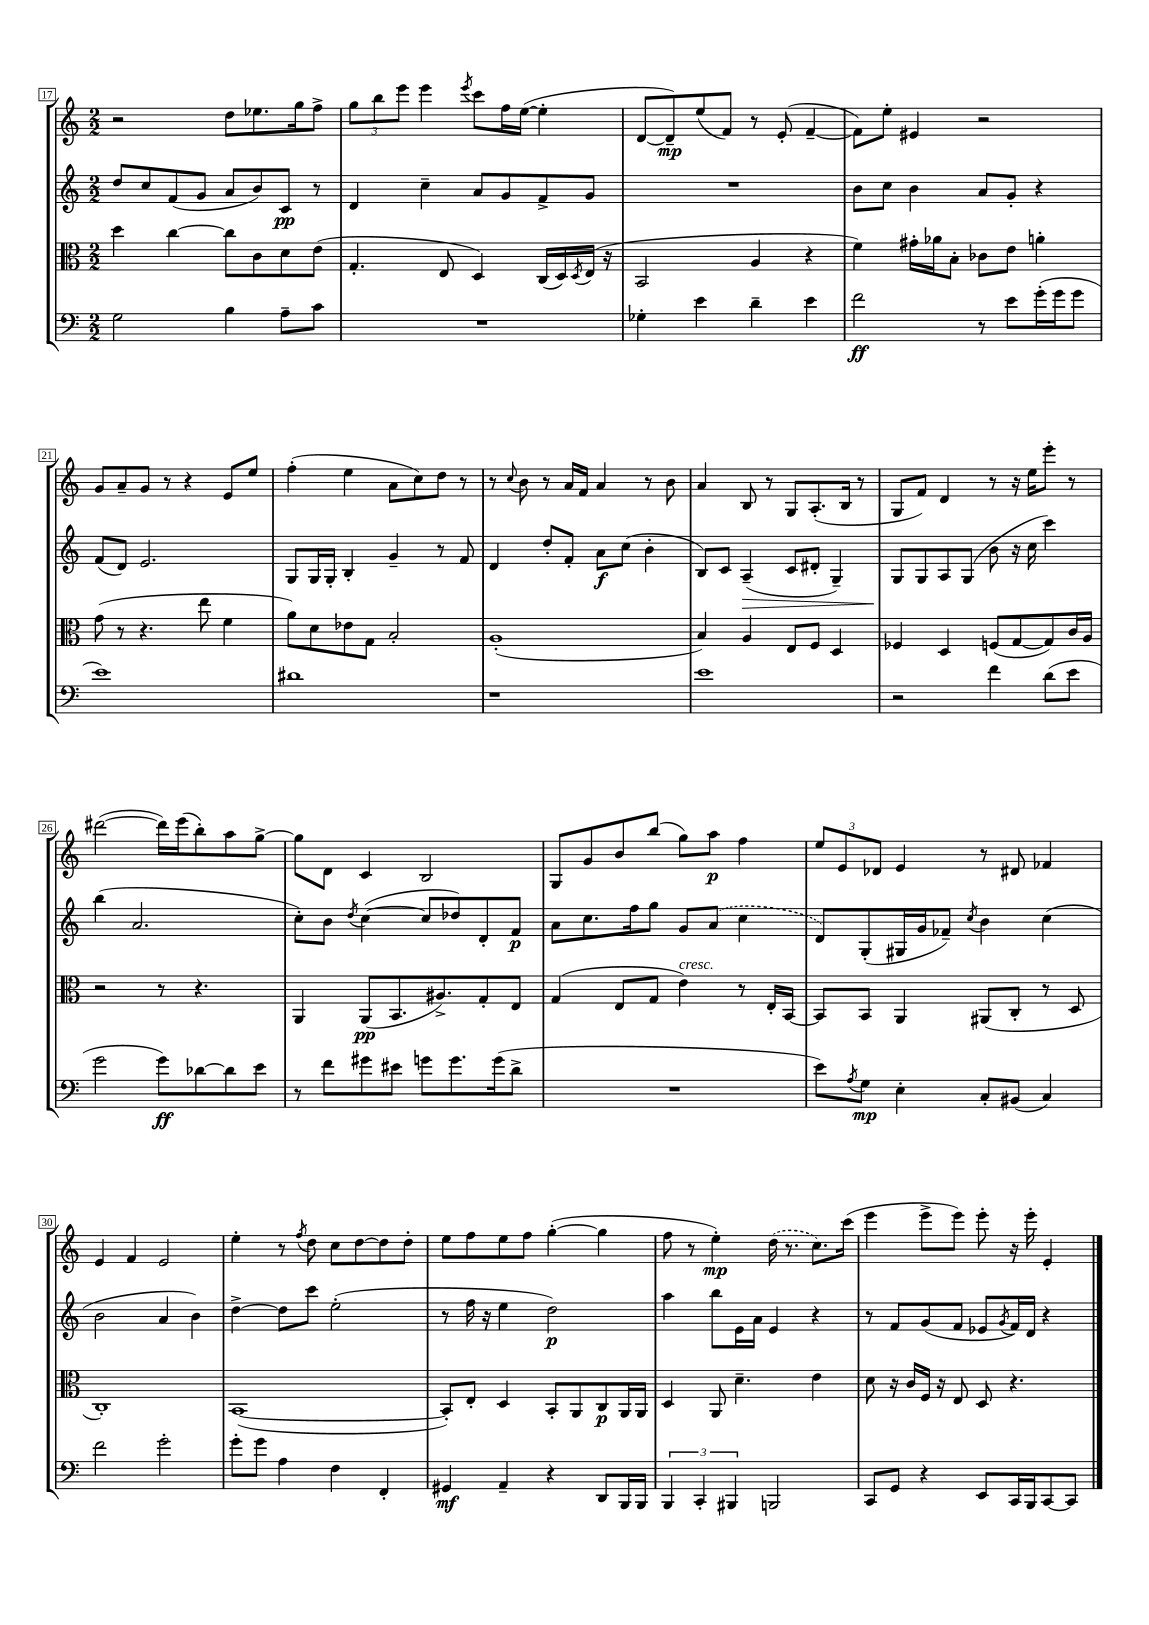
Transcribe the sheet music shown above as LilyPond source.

<<
\new StaffGroup <<
\new Staff = "s0" {
    \clef treble \key c \major \numericTimeSignature \time 2/2
    r2 d''8 ees''8. g''16 f''8-> |
    \tuplet 3/2 { g''8 b''8 e'''8 } e'''4 \acciaccatura { e'''8 } c'''8 f''16 e''16~( e''4-. |
    d'8~ d'8--\mp) e''8( f'8) r8 e'8-.( f'4~-- |
    f'8) e''8-. eis'4 r2 |
    g'8 a'8-- g'8 r8 r4 e'8 e''8 |
    f''4-.( e''4 a'8 c''8) d''8 r8 |
    r8 \appoggiatura { c''8 } b'8 r8 a'16 f'16 a'4 r8 b'8 |
    a'4 b8 r8 g8 a8.-.( b16 r8 |
    g8 f'8) d'4 r8 r16 e''16 e'''8-. r8 |
    dis'''2~( dis'''16) e'''16( b''8-.) a''8 g''8~-> |
    g''8 d'8 c'4 b2 |
    g8 g'8 b'8 b''8( g''8) a''8\p f''4 |
    \tuplet 3/2 { e''8 e'8 des'8 } e'4 r8 dis'8 fes'4 |
    e'4 f'4 e'2 |
    e''4-. r8 \acciaccatura { f''8 } d''8 c''8 d''8~ d''8 d''8-. |
    e''8 f''8 e''8 f''8 g''4~-.( g''4 |
    f''8 r8 e''4-.\mp) \once \slurDashed d''16( r8. c''8.) c'''16( |
    e'''4 e'''8-> e'''8) e'''8-. r16 e'''16-. e'4-. \bar "|." |
}
\new Staff = "s1" {
    \clef treble \key c \major \numericTimeSignature \time 2/2
    d''8 c''8 f'8( g'8 a'8 b'8) c'8\pp r8 |
    d'4 c''4-- a'8 g'8 f'8-> g'8 |
    R1 |
    b'8 c''8 b'4 a'8 g'8-. r4 |
    f'8( d'8) e'2. |
    g8 g16 g16-. b4-. g'4-- r8 f'8 |
    d'4 d''8-. f'8-. a'8\f c''8( b'4-. |
    b8) c'8 a4--\>( c'8 dis'8-. g4--) |
    g8\! g8 a8 g8( b'8 r16 c''16 c'''4) |
    b''4( a'2. |
    c''8-.) b'8 \acciaccatura { d''8 } c''4~( c''8 des''8) d'8-. f'8\p |
    a'8 c''8. f''16 g''8 g'8 \once \slurDashed a'8( c''4 |
    d'8) g8-.( gis16 g'16 fes'8--) \acciaccatura { c''8 } b'4 c''4( |
    b'2 a'4 b'4) |
    d''4~-> d''8 c'''8 e''2-.( |
    r8 f''16 r16 e''4 d''2\p) |
    a''4 b''8 e'16 a'16 e'4 r4 |
    r8 f'8 g'8( f'8 ees'8 \acciaccatura { g'8 } f'16) d'16 r4 \bar "|." |
}
\new Staff = "s2" {
    \clef alto \key c \major \numericTimeSignature \time 2/2
    d''4 c''4~ c''8 c'8 d'8 e'8( |
    g4.-. e8 d4) c16( d16) \acciaccatura { d8 } e16( r16 |
    b,2 a4 r4 |
    f'4) gis'16-. aes'16 b8-. ces'8 e'8 a'4-. |
    g'8( r8 r4. e''8 f'4 |
    a'8) d'8 ees'8 g8 b2-. |
    a1-.( |
    b4) a4 e8 f8 d4 |
    fes4 d4 f8( g8~ g8) c'16 a16 |
    r2 r8 r4. |
    a,4 a,8\pp( b,8. ais8.->) g8-. e8 |
    g4( e8 g8 e'4^\markup { \italic "cresc." }) r8 e16-. b,16~ |
    b,8 b,8 a,4 ais,8( c8-. r8 d8 |
    c1-.) |
    b,1~( |
    b,8-.) e8-. d4 b,8-. a,8 c8\p a,16 a,16 |
    d4 a,8 d'4.-- e'4 |
    d'8 r16 c'16 f16 r16 e8 d8 r4. \bar "|." |
}
\new Staff = "s3" {
    \clef bass \key c \major \numericTimeSignature \time 2/2
    g2 b4 a8-- c'8 |
    R1 |
    ges4-. e'4 d'4-- e'4 |
    f'2\ff r8 e'8 g'16-.( g'16 g'8 |
    e'1) |
    dis'1 |
    r1 |
    e'1 |
    r2 f'4 d'8( e'8 |
    g'2 g'8\ff) des'8~ des'8 e'8 |
    r8 f'8 gis'8 eis'8 g'8 g'8. g'16( d'8-> |
    R1 |
    e'8) \acciaccatura { a8 } g8\mp e4-. c8-. bis,8( c4) |
    f'2 g'2-. |
    g'8-. g'8 a4 f4 f,4-. |
    gis,4\mf a,4-- r4 d,8 b,,16 b,,16 |
    \tuplet 3/2 { b,,4 c,4-. bis,,4 } b,,2 |
    c,8 g,8 r4 e,8 c,16 b,,16 c,8~ c,8 \bar "|." |
}
>>
>>
\layout { \context { \Score currentBarNumber = #17 \override BarNumber.stencil = #(make-stencil-boxer 0.1 0.3 ly:text-interface::print) } }
